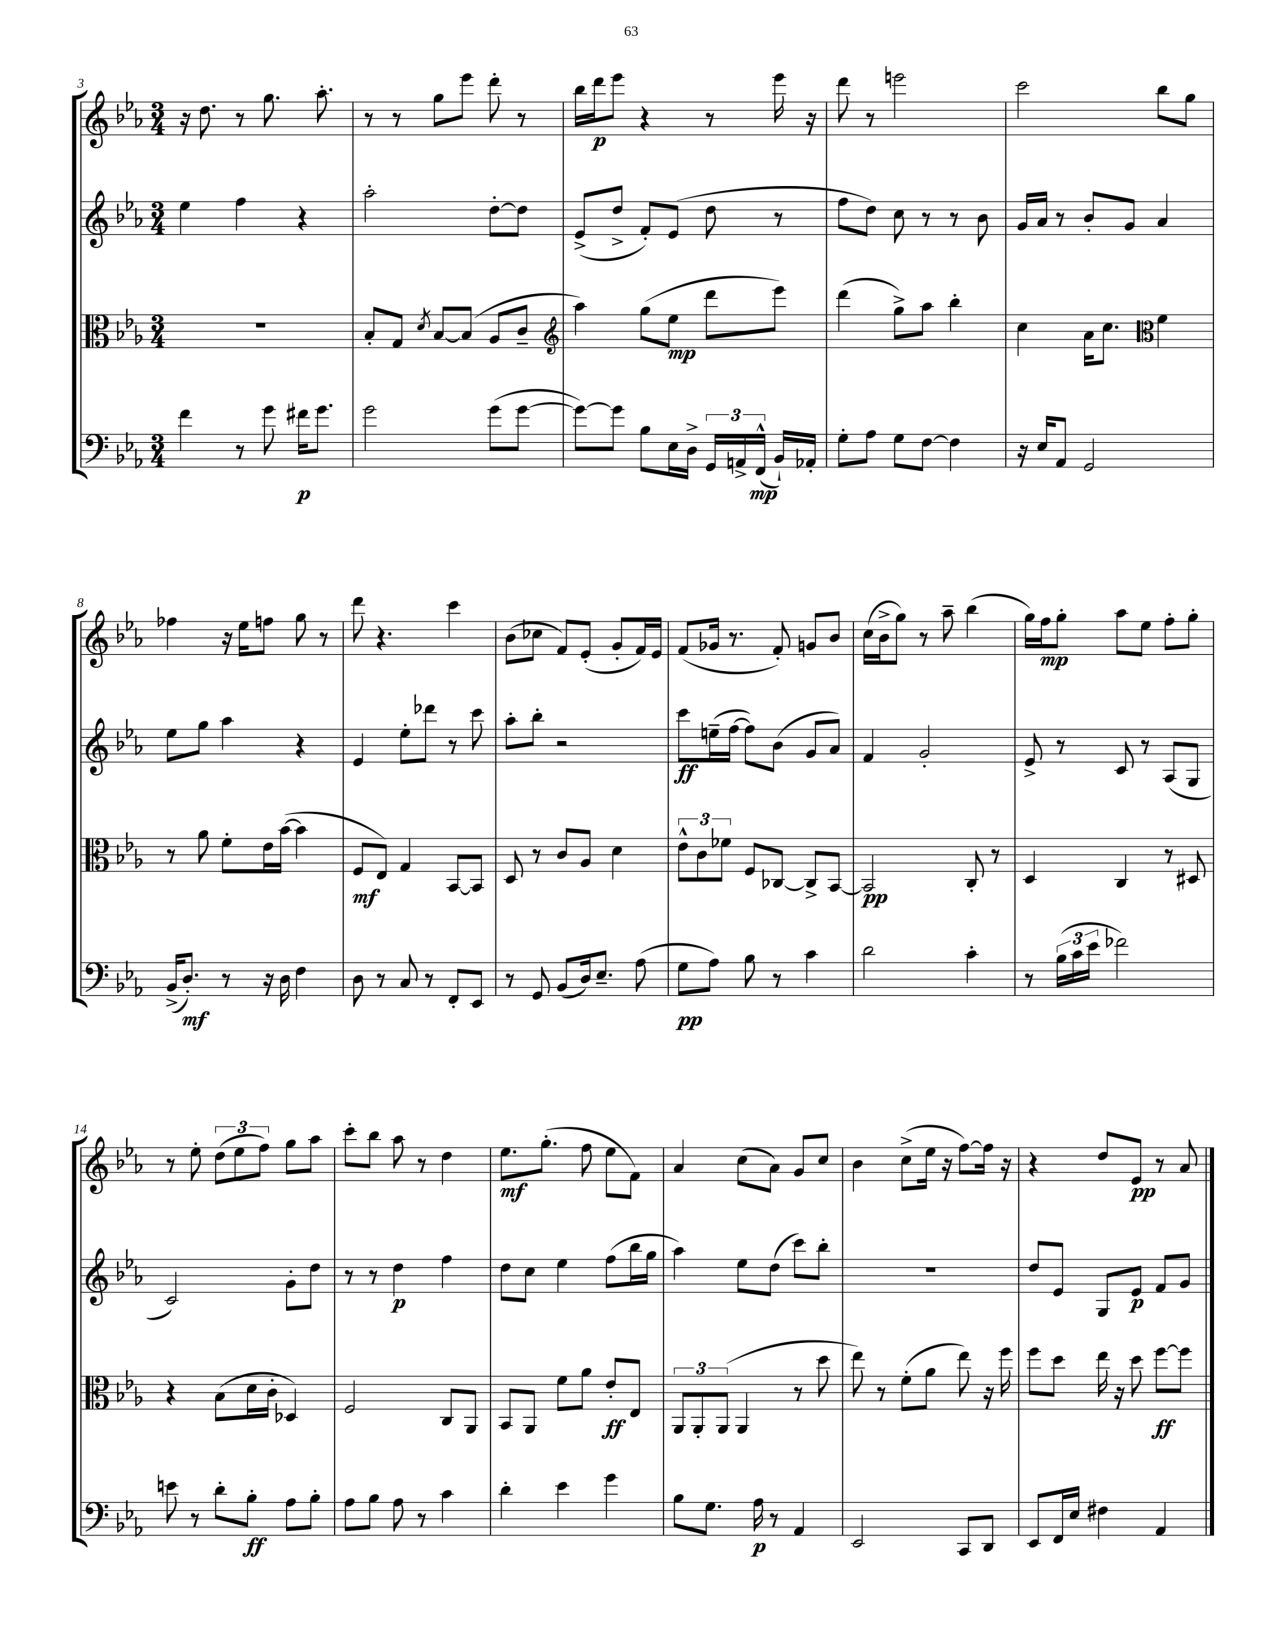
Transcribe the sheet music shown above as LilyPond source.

<<
\new StaffGroup <<
\new Staff = "s0" {
    \clef treble \key ees \major \numericTimeSignature \time 3/4
    \autoBeamOff r16 d''8. r8 g''8. aes''8.-. |
    r8 r8 g''8[ ees'''8] d'''8-. r8 |
    bes''16[ d'''16\p ees'''8] r4 r8 ees'''16 r16 |
    d'''8 r8 e'''2 |
    c'''2 bes''8[ g''8] |
    fes''4 r16 ees''16[ f''8] g''8 r8 |
    d'''8 r4. c'''4 |
    bes'8[( ces''8] f'8[) ees'8]-.( g'8[-. f'16) ees'16] |
    f'8[( ges'16] r8. f'8-.) g'8[ bes'8] |
    c''16[( bes'16-> g''8]) r8 aes''8-- bes''4( |
    g''16[) f''16\mp g''8]-. aes''8[ ees''8] f''8[-. g''8]-. |
    r8 ees''8-. \tuplet 3/2 { d''8[( ees''8 f''8]) } g''8[ aes''8] |
    c'''8[-. bes''8] aes''8 r8 d''4 |
    ees''8.[\mf g''8.]-.( f''8 ees''8[ f'8]) |
    aes'4 c''8[( aes'8]) g'8[ c''8] |
    bes'4 c''8[->( ees''16] r16 f''8[~) f''16] r16 |
    r4 d''8[ ees'8]\pp r8 aes'8 \bar "|." |
}
\new Staff = "s1" {
    \clef treble \key ees \major \numericTimeSignature \time 3/4
    \autoBeamOff ees''4 f''4 r4 |
    aes''2-. d''8[~-. d''8] |
    ees'8[->( d''8]-> f'8[-.) ees'8]( d''8 r8 |
    f''8[ d''8]) c''8 r8 r8 bes'8 |
    g'16[ aes'16] r8 bes'8[-. g'8] aes'4 |
    ees''8[ g''8] aes''4 r4 |
    ees'4 ees''8[-. des'''8] r8 c'''8 |
    aes''8[-. bes''8]-. r2 |
    c'''8[\ff e''16--( f''16]~ f''8[) bes'8]( g'8[ aes'8]) |
    f'4 g'2-. |
    ees'8-> r8 c'8 r8 aes8[( g8] |
    c'2) g'8[-. d''8] |
    r8 r8 d''4\p f''4 |
    d''8[ c''8] ees''4 f''8[( bes''16 g''16] |
    aes''4) ees''8[ d''8]( c'''8[) bes''8]-. |
    R2. |
    d''8[ ees'8] g8[ ees'8]\p f'8[ g'8] \bar "|." |
}
\new Staff = "s2" {
    \clef alto \key ees \major \numericTimeSignature \time 3/4
    \autoBeamOff R2. |
    bes8[-. g8] \acciaccatura { d'8 } bes8[~ bes8]( aes8[ c'8]-- |
    \clef treble aes''4) g''8[( ees''8]\mp d'''8[ ees'''8]) |
    d'''4( g''8[->) aes''8] bes''4-. |
    c''4 aes'16[ c''8.] \clef alto f'4 |
    r8 aes'8 f'8[-. ees'16 bes'16]~( bes'4 |
    f8[\mf ees8]) g4 bes,8[~ bes,8] |
    d8 r8 c'8[ aes8] d'4 |
    \tuplet 3/2 { ees'8[-^ c'8 fes'8] } f8[ ces8]~ ces8[-> bes,8]~ |
    bes,2\pp c8-. r8 |
    d4 c4 r8 dis8 |
    r4 bes8[( d'16 c'16]-. des4) |
    f2 c8[ aes,8] |
    bes,8[ aes,8] f'8[ aes'8] ees'8[-.\ff ees8] |
    \tuplet 3/2 { aes,8[ aes,8-. aes,8]( } aes,4 r8 d''8 |
    ees''8) r8 f'8[-.( aes'8] ees''8) r16 f''16 |
    f''8[ d''8] ees''16 r16 d''8 f''8[~\ff f''8] \bar "|." |
}
\new Staff = "s3" {
    \clef bass \key ees \major \numericTimeSignature \time 3/4
    \autoBeamOff f'4 r8 g'8 fis'16[\p g'8.] |
    g'2 g'8[( g'8]~ |
    g'8[~) g'8] bes8[ ees16 d16]-> \tuplet 3/2 { g,16[ a,16-> f,16]-^\mp( } bes,16[-!) aes,16]-. |
    g8[-. aes8] g8[ f8]~ f4 |
    r16 ees16[ aes,8] g,2 |
    bes,16[->( d8.]-.\mf) r8 r16 d16 f4 |
    d8 r8 c8 r8 f,8[-. ees,8] |
    r8 g,8 bes,8[( d16) ees8.]-- aes8( |
    g8[\pp aes8]) bes8 r8 c'4 |
    d'2 c'4-. |
    r8 \tuplet 3/2 { bes16[( c'16 ees'16] } fes'2) |
    e'8 r8 d'8[-. bes8]-.\ff aes8[ bes8]-. |
    aes8[ bes8] aes8 r8 c'4 |
    d'4-. ees'4 g'4 |
    bes8[ g8.] aes16\p r8 aes,4 |
    ees,2 c,8[ d,8] |
    ees,8[ f,16 ees16] fis4 aes,4 \bar "|." |
}
>>
>>
\layout { \context { \Score currentBarNumber = #3 } }
